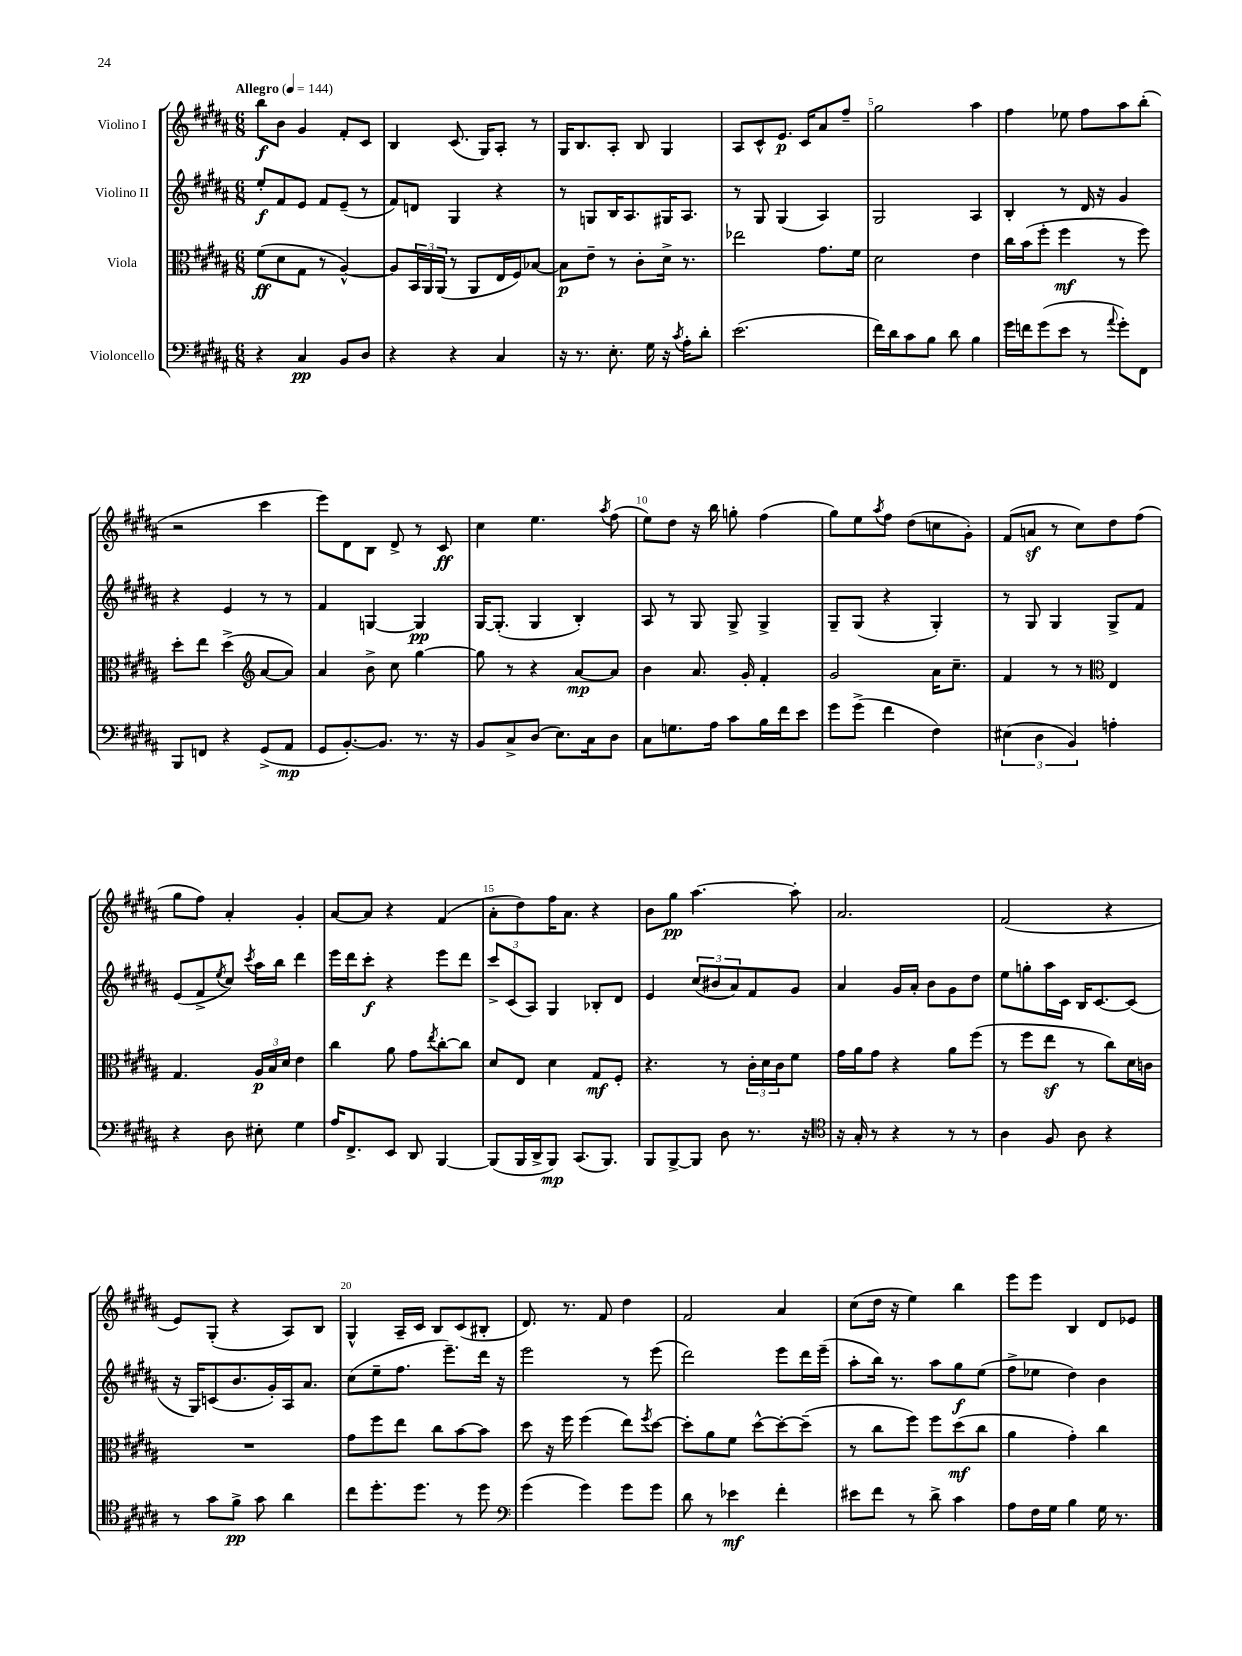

**kern	**kern	**kern	**kern
*staff4	*staff3	*staff2	*staff1
*clefF4	*clefC3	*clefG2	*clefG2
*k[f#c#g#d#a#]	*k[f#c#g#d#a#]	*k[f#c#g#d#a#]	*k[f#c#g#d#a#]
*M6/8	*M6/8	*M6/8	*M6/8
*MM144	*MM144	*MM144	*MM144
4r	(8f#\L	8ee'/L	8bb\L
.	8d#\	8f#/	8b\J
4C#/	8G#\J	8e/J	4g#/
.	8r	8f#/L	.
8BB/L	[4A#^^/)	(8e~/J	8f#'/L
8D#/J	.	8r	8c#/J
=	=	=	=
4r	8A#/]L	8f#/L)	4B/
.	24BB/L	8d/J	.
.	24AA#/	.	.
.	(24AA#/JJ	.	.
4r	8r	4G#/	(8.c#/
.	8AA#/L	.	.
.	.	.	16G#/LK)
4C#/	16E/L	4r	8A#'/J
.	16F#/J)	.	.
.	[8B-/J	.	8r
=	=	=	=
16r	8B-\]L	8r	16G#/LK
8.r	.	.	8.B/
.	8e~\J	8G/L	.
8.E'\	8r	16B/K	8A#'/J
.	.	8.A#/	.
.	8c#'\L	.	8B/
16G#\	.	.	.
16r	16d#^\Jk	16G#/K	4G#/
8qc#/	.	.	.
16A#'\LK	8.r	8.A#/J	.
8d#'\J	.	.	.
=	=	=	=
(2.e\	2ee-\	8r	8A#/L
.	.	8G#/	8c#^^/
.	.	(4G#/	8.e/J
.	.	.	16c#/LK
.	8.g#\L	4A#/)	8a#/
.	.	.	8ff#~/J
.	16f#\Jk	.	.
=	=	=	=
16f#\LL)	2d#\	2G#/	2gg#\
16d#\J	.	.	.
8c#\	.	.	.
8B\J	.	.	.
8d#\	.	.	.
4B\	4e\	4A#/	4aa#\
=	=	=	=
16g#\LL	16cc#\LL	4B'/	4ff#\
16f\J	(16b\J	.	.
(8g#\	8ff#'\J	.	.
8e\J	4ff#\	8r	8ee-\
8r	.	16d#/	8ff#\L
.	.	16r	.
8qqa#/	.	.	.
8g#'\L)	8r	4g#/	8aa#\
8FF#\J	8ff#\)	.	(8bb'\J
=	=	=	=
8BBB/L	8dd#'\L	4r	2r
8FF/J	8ee\J	.	.
4r	(4dd#^\	4e/	.
*	*clefG2	*	*
(8GG#^/L	[8a#/L	8r	4ccc#\
8AA#/J	8a#/]J)	8r	.
=	=	=	=
8GG#/L	4a#/	4f#/	8eee\L)
[8.BB'/)	.	.	8d#\
.	8b^\	[4G/	8B\J
8.BB/]J	.	.	.
.	8cc#\	.	8d#^/
8.r	[4gg#\	4G/]	8r
.	.	.	8c#/
16r	.	.	.
=	=	=	=
8BB/L	8gg#\]	[16G#/LK	4cc#\
.	.	(8.G#'/]J	.
8C#^/	8r	.	.
(8D#/J	4r	4G#/	4.ee\
8.E\L)	.	.	.
.	[8a#/L	4B'/)	.
16C#\k	.	.	.
.	.	.	8qaa#/
8D#\J	8a#/]J	.	(8ff#\
=	=	=	=
8C#\L	4b\	8A#/	8ee\L)
8.G\	.	8r	8dd#\J
.	8.a#/	8G#/	16r
16A#\Jk	.	.	16bb\
8c#\L	.	8G#^/	8gg'\
.	16g#'/	.	.
16B\L	4f#'/	4G#^/	(4ff#\
16f#\J	.	.	.
8e\J	.	.	.
=	=	=	=
8g#\L	2g#/	8G#~/L	8gg#\L)
(8g#^\J	.	(8G#/J	8ee\
.	.	.	8qaa#/
4f#\	.	4r	8ff#\J
.	.	.	(8dd#\L
4F#\)	16a#\LK	4G#'/)	8cc\
.	8.cc#~\J	.	.
.	.	.	8g#'\J)
=	=	=	=
(6E#\	4f#/	8r	(8f#/L
.	.	8G#/	8a/J
6D#\	.	.	.
.	8r	4G#/	8r
6BB/)	.	.	.
.	8r	.	8cc#\L)
*	*clefC3	*	*
4A'\	4E/	8G#^/L	8dd#\
.	.	8f#/J	(8ff#\J
=	=	=	=
4r	4.G#/	(8e/L	8gg#\L
.	.	8f#^/	8ff#\J)
.	.	8qee/	.
8D#\	.	8cc#/J)	4a#'/
.	.	8qccc#/	.
8E#'\	24A#/LL	16aa#\LL	.
.	24B/	.	.
.	.	16bb\JJ	.
.	24d#/JJ	.	.
4G#\	4e\	4ddd#\	4g#'/
=	=	=	=
16A#/LK	4cc#\	16eee\LL	[8a#/L
8.FF#^/	.	16ddd#\J	.
.	.	8ccc#'\J	8a#/]J
8EE/J	8a#\	4r	4r
8DD#/	8g#\L	.	.
.	8qee/	.	.
[4BBB/	[8cc#'\	8eee\L	(4f#/
.	8cc#\]J	8ddd#\J	.
=	=	=	=
(8BBB/]L	8d#/L	12ccc#^/L	8a#'\L
.	.	(12c#/	.
16BBB/L	8E/J	.	8dd#\)
.	.	12A#/J)	.
16DD#^/J	.	.	.
8BBB/J)	4d#\	4G#/	16ff#\K
.	.	.	8.a#\J
(8.CC#/L	.	.	.
.	8G#/L	8B-'/L	4r
8.BBB/J)	.	.	.
.	8F#'/J	8d#/J	.
=	=	=	=
8BBB/L	4.r	4e/	8b\L
[8BBB^/	.	.	8gg#\J
8BBB/]J	.	(12cc#/L	[4.aa#\
.	.	12b#/	.
8D#\	8r	.	.
.	.	12a#/)	.
8.r	24c#'\LL	8f#/	.
.	24d#\	.	.
.	24c#\J	.	.
.	8f#\J	8g#/J	8aa#'\]
16r	.	.	.
=	=	=	=
*clefC4	*	*	*
16r	16g#\LL	4a#/	2.a#/
16G#'/	16a#\J	.	.
8r	8g#\J	.	.
4r	4r	16g#/LL	.
.	.	16a#'/JJ	.
.	.	8b\L	.
8r	8a#\L	8g#\	.
8r	(8ff#\J	8dd#\J	.
=	=	=	=
4A#\	8r	8ee\L	(2f#/
.	8ff#\L	8gg'\	.
8F#/	8ee\J	16aa#\L	.
.	.	16c#\JJ	.
8A#\	8r	16B/LK	.
.	.	[8.c#/	.
4r	8cc#\L)	.	4r
.	16d#\L	(8c#/]J	.
.	16c\JJ	.	.
=	=	=	=
8r	2.r	16r	8e/L)
.	.	16G#/LK)	.
8g#\L	.	(8c/	(8G#'/J
8f#^\J	.	8.b/	4r
8g#\	.	.	.
.	.	16g#'/L)	.
4a#\	.	16A#/J	8A#/L)
.	.	8.a#/J	.
.	.	.	8B/J
=	=	=	=
8cc#\L	8g#\L	(8cc#\L	4G#^^/
8.dd#'\	8ff#\	8ee~\	.
.	8ee\J	8.ff#\J	16A#~/LL
8.dd#\J	.	.	16c#/JJ
.	8cc#\L	.	8B/L
.	.	8.eee~\L)	.
8r	[8b\	.	(8c#/
8dd#\	8b\]J	16ddd#\Jk	8B#'/J
.	.	16r	.
=	=	=	=
*clefF4	*	*	*
(4g#\	8dd#\	2eee\	8.d#/)
.	16r	.	.
.	16ff#\	.	8.r
4g#\)	(4ff#\	.	.
.	.	.	8f#/
8g#\L	8ee\L)	8r	4dd#\
.	8qff#/	.	.
8g#\J	[8dd#\J	(8eee\	.
=	=	=	=
8d#\	8dd#'\]L	2ddd#\)	2f#/
8r	8a#\	.	.
4e-\	8f#\J	.	.
.	[8dd#^^\L	.	.
4f#'\	8dd#'\_	8eee\L	4a#/
.	(8dd#~\]J	16ddd#\L	.
.	.	(16eee~\JJ	.
=	=	=	=
8e#\L	8r	8aa#'\L	(8cc#\L
8f#\J	8cc#\L	16bb\Jk)	16dd#\Jk
.	.	8.r	16r
8r	8ff#\J)	.	4ee\)
8d#^\	8ff#\L	8aa#\L	.
4c#\	(8dd#\	8gg#\	4bb\
.	8cc#\J	(8ee\J	.
=	=	=	=
8A#\L	4a#\	8ff#^\L	8eee\L
16F#\L	.	8ee-\J	8eee\J
16G#\JJ	.	.	.
4B\	4g#'\)	4dd#\)	4B/
16G#\	4cc#\	4b\	8d#/L
8.r	.	.	.
.	.	.	8e-/J
==	==	==	==
*-	*-	*-	*-
